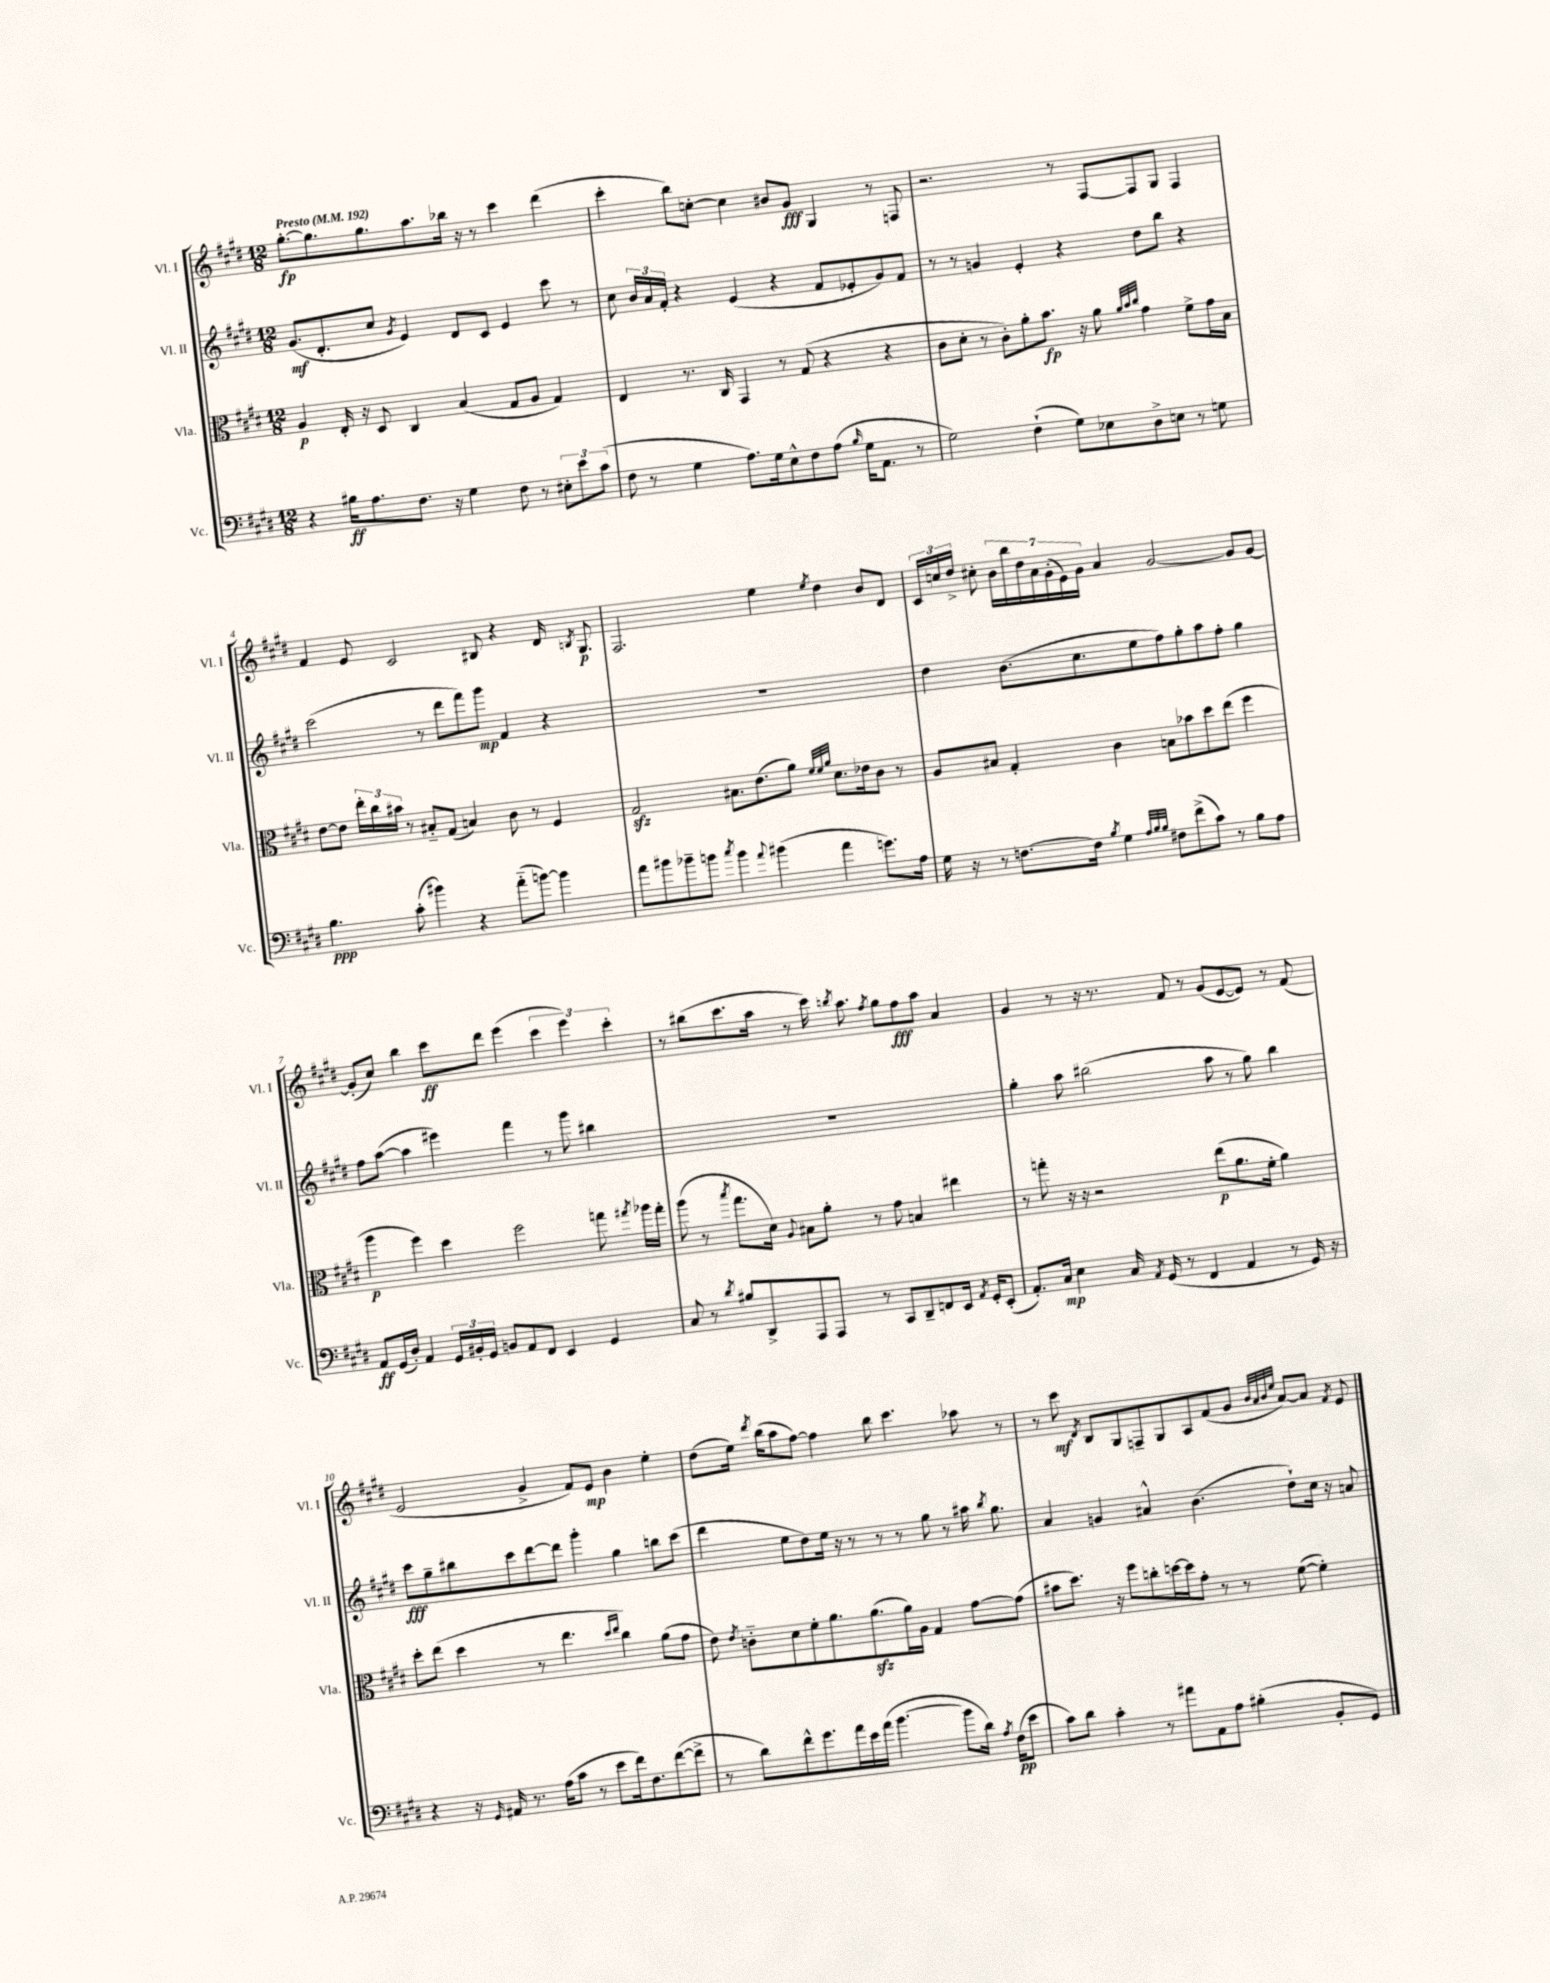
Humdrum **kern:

**kern	**kern	**kern	**kern
*staff4	*staff3	*staff2	*staff1
*clefF4	*clefC3	*clefG2	*clefG2
*k[f#c#g#d#]	*k[f#c#g#d#]	*k[f#c#g#d#]	*k[f#c#g#d#]
*M12/8	*M12/8	*M12/8	*M12/8
*MM192	*MM192	*MM192	*MM192
4r	4A	(8.g#	[8.gg#'
.	.	8.d#'	8.gg#]
16B#	16E'	.	.
8.A	16r	.	.
.	8D#	8cc#	8.gg#
.	.	8qg#	.
8.F#	4C#	4e)	.
.	.	.	8.aa
16r	.	.	.
4G#	(4B	8d#	16bb-
.	.	.	16r
.	.	8c#	8r
8F#	8G#	4e	4ccc#
8r	8A	.	.
12E#'	4G#)	8ccc#	(4ddd#
12e	.	.	.
.	.	8r	.
(12c#	.	.	.
=	=	=	=
8F#	4E	8cc#	4ccc#'
8r	.	24b	.
.	.	24a	.
.	.	24f#'	.
4G#	8.r	4r	8bb)
.	.	.	[8cc'
.	16C#	.	.
8.A)	4GG#	(4e	4cc]
16G#	.	.	.
8E^^	8r	4r	8b#
8F#	(8G#	.	8g#
(8A	4r	8f#	4G#
16qqB	.	.	.
16G#	.	8e-'	.
8.AA	.	.	.
.	4r	8g#)	8r
8r	.	8f#	8F
=	=	=	=
2G#)	8c#	8r	2.r
.	8d#'	8r	.
.	8r	4g	.
.	8c#')	.	.
(4F#`	8a'	4e'	.
.	8.b	.	.
8G#)	.	4r	8r
.	16r	.	.
8E-	8a	.	[8F#
.	32qqa	.	.
.	32qqb	.	.
.	32qqcc#	.	.
8D#^	4g#	8dd#	8F#]
8E	.	8bb	8G#
8r	8f#^	4r	4F#
8G	16g#	.	.
.	16B	.	.
=	=	=	=
4.B	[8e	(2ccc#	4f#
.	8e]	.	.
.	24ee'	.	8e
.	24cc#	.	.
.	24b#	.	.
(8c#'	8r	.	2c#
4b#)	8B#'~	8r	.
.	(8G#	8ddd#	.
4r	4B)	8fff#)	.
.	.	8ggg#	8B#
(8a'~	8c#	4f#	4r
[8b)	8r	.	.
4b]	4F#	4r	16d#
.	.	.	8qB
.	.	.	8.G#
=	=	=	=
8a	2G#	1.r	2.F#
8b#	.	.	.
8b-~	.	.	.
8b	.	.	.
8qcc#	.	.	.
4b	8.B#	.	.
.	(8.e	.	.
8qqa	.	.	.
(4b#	.	.	4ee
.	8a)	.	.
.	32qqf#	.	.
.	32qqf#	.	.
.	32qqa	.	8qee
4a	8.d#	.	4dd#
.	16e-	.	.
8.g)	8c#	.	8b
.	8r	.	8d#
16A	.	.	.
=	=	=	=
16G#	8A	4dd#	24c#
.	.	.	24cc
16r	.	.	.
.	.	.	24dd#^
8r	8B#	.	8cc#'
[8.F	4G#'	(8.b	28b
.	.	.	28bb
.	.	.	28dd#
.	.	.	28a
.	.	.	(28g#'
.	.	.	28e)
16F]	.	8.cc#	.
.	.	.	28g#
8qB	.	.	.
4G#	4c#	.	4a
.	.	8ee	.
32qqA	.	.	.
32qqB	.	.	.
32qqB	.	.	.
8F#	8B	8ff#)	[2g#
(8f#^	8b-	8gg#'	.
8c#)	8dd#	8aa	.
8r	(8ee	8ff#'	.
8B	4ff#	4gg#	8g#]
8A	.	.	[8g#
=	=	=	=
8AA	4aa	8ff#	(8g#']
(16GG#	.	([8aa	8cc#)
16D#')	.	.	.
4AA	4ff#)	4aa]	4bb
24GG#	4dd#	4eee#)	8ccc#
24BB#'	.	.	.
24GG#	.	.	.
8BB	.	.	8ddd#
8AA	2ff#	4fff#	(4eee
8FF#	.	.	.
4EE	.	8r	6ccc#
.	.	8ggg#	.
.	.	.	6eee)
4GG#	8gg	4bb#	.
.	.	.	6ccc#'
.	8qgg#	.	.
.	16aa-	.	.
.	16gg#'	.	.
=	=	=	=
8C#	(8aa	1.r	8r
8r	8r	.	(8bb#
8qd#	8qbb	.	.
8B#	8.gg#	.	8.ccc#
8DD#^	.	.	.
.	16d#)	.	16aa
.	8qqA	.	.
8AAA	8B#	.	8r
8AAA	8a'	.	16ccc#)
.	.	.	8qbb
.	.	.	8.aa
8r	8r	.	.
.	.	.	8qff#
8CC#	8g#	.	8gg#
8DD#~	4B	.	8ff#
8FF	.	.	8aa
16EE	4ee#	.	4a
8qAA	.	.	.
16GG#'	.	.	.
(8EE'	.	.	.
=	=	=	=
8.AA')	8r	4gg#'	4g#
.	8gg'	.	.
16C#	.	.	.
4E	16r	8aa	8r
.	16r	.	.
.	2r	(2bb#	16r
.	.	.	8.r
16C#	.	.	.
8qAA	.	.	.
(16GG#	.	.	.
8r	.	.	8f#
4FF#	.	.	8r
.	(8ee	8aa	(8g#
4AA	8.a	8r	[8e
.	.	8gg#)	8e])
.	16f#'	.	.
8r	4a)	4bb#	8r
16GG#)	.	.	(8f#
16r	.	.	.
=	=	=	=
4r	8dd#'	8ccc#	2e
.	(8ee	8gg#~	.
16r	4dd#	8bb#	.
16qqGG#	.	.	.
16AA#	.	.	.
8.r	.	8ccc#	.
.	8r	[8ddd#	4g#^
(16A	.	.	.
8c#	4.ee	8ddd#]	.
8r	.	4ggg#'	8f#)
8e	.	.	8e
.	16qqdd#	.	.
.	16qqee	.	.
16f#)	4cc#)	4gg#	4b
8.F#	.	.	.
([8f#	(8a	8bb	4ee'
8f#^]	8g#	(8ccc#	.
=	=	=	=
8r	8e)	4ddd#	(8dd#
.	8qe	.	.
8d#)	8c'~	.	16ee)
.	.	.	8qddd#
.	.	.	(16bb
8f#^^	8d#	8ee	8aa
8.g#	8f#'	8dd#)	[8ff#)
.	8.a	16ee	4ff#]
16a	.	16r	.
16e	.	8r	.
(16a	(8.a	.	.
[4.b	.	8r	8bb
.	16a)	8r	4.ccc#
.	16A	.	.
.	4G#	8gg#	.
8b]	.	8r	.
16d#)	[8g#	16aa#	8aa-
8qA	.	8qbb	.
(16F#	.	8.gg#	.
8e	(8g#]	.	8r
=	=	=	=
8c#)	8b#	4a	8r
8d#	8.dd#)	.	8ccc#
.	.	.	8qd#
4c#'	.	4g	8B
.	16r	.	.
.	8ff#	.	8G#
8r	8cc'	4a#^^	8F~
8a#	[16dd	.	8G#
.	16dd]	.	.
8AA	8g#'	(4.b	8A
8A	8r	.	(8f#
(4B#'	8r	.	8g#
.	.	.	32qqb
.	.	.	32qqa
.	.	.	32qqb
.	.	.	32qqee
.	([8f#	8dd#`)	[8a)
8BB'	4f#'])	16cc#	8a]
.	.	16r	.
.	.	.	8qf#
8GG#)	.	8a	8e
==	==	==	==
*-	*-	*-	*-
